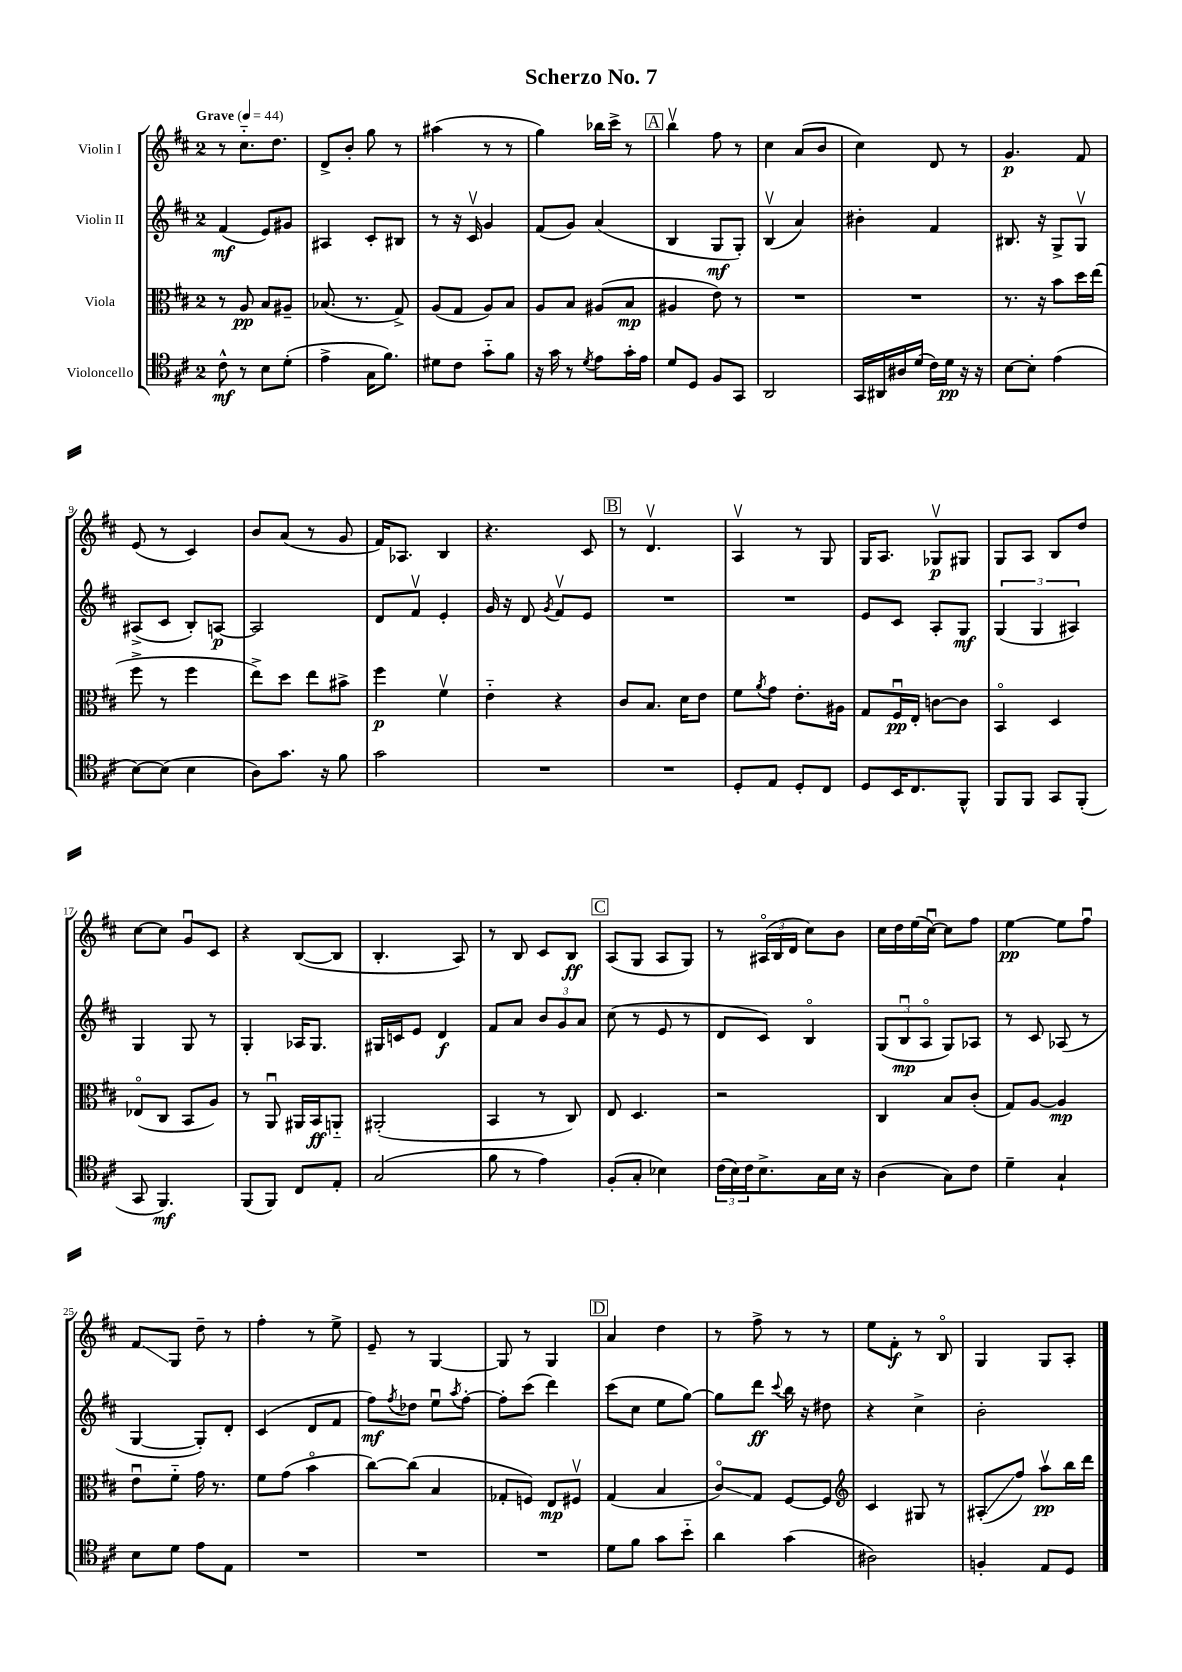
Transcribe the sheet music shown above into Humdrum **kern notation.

**kern	**kern	**kern	**kern
*staff4	*staff3	*staff2	*staff1
*clefC4	*clefC3	*clefG2	*clefG2
*k[f#c#]	*k[f#c#]	*k[f#c#]	*k[f#c#]
*M2/4	*M2/4	*M2/4	*M2/4
*MM44	*MM44	*MM44	*MM44
8c#^^	8r	(4f#	8r
8r	8A	.	8.cc#'~
8B	8B	8e)	.
.	.	.	8.dd
(8d'	8A#~	8g#	.
=	=	=	=
4e^	(8.B-	4A#	8d^
.	.	.	8b'
.	8.r	.	.
16G	.	8c#'	8gg
8.f#)	.	.	.
.	8G^)	8B#	8r
=	=	=	=
8d#	(8A	8r	(4aa#
8c#	8G	16r	.
.	.	16c#v	.
8g'~	8A)	4g	8r
8f#	8B	.	8r
=	=	=	=
16r	8A	(8f#	4gg)
16g	.	.	.
8r	8B	8g)	.
8qd	.	.	.
8e	(8A#	(4a	16bb-
.	.	.	16ccc#^
16g'	8B	.	8r
16e	.	.	.
=	=	=	=
8d	4A#	4B	4bbv
8D	.	.	.
8F#	8e)	8G	8ff#
8GG	8r	8G')	8r
=	=	=	=
2AA	2r	(4Bv	4cc#
.	.	4a)	(8a
.	.	.	8b
=	=	=	=
16GG	2r	4b#'	4cc#)
16AA#	.	.	.
16A#	.	.	.
(16d	.	.	.
16c#)	.	4f#	8d
16d	.	.	.
16r	.	.	8r
16r	.	.	.
=	=	=	=
[8B	8.r	8.B#	4.g
8B']	.	.	.
.	16r	16r	.
(4e	8b	8G^	.
.	16dd	8Gv	8f#
.	(16ee	.	.
=	=	=	=
[8B)	8ff#^	(8A#^	(8e
(8B]	8r	8c#	8r
4B	4ff#	8B')	4c#)
.	.	[8A	.
=	=	=	=
8A)	8ee^)	2A]	8b
8.g	8dd	.	(8a
.	8ee	.	8r
16r	.	.	.
8f#	8b#^	.	8g
=	=	=	=
2g	4ff#	8d	16f#)
.	.	.	8.A-
.	.	8f#v	.
.	4f#v	4e'	4B
=	=	=	=
2r	4e'~	16g	4.r
.	.	16r	.
.	.	8d	.
.	.	8qg	.
.	4r	8f#v	.
.	.	8e	8c#
=	=	=	=
2r	8c#	2r	8r
.	8.B	.	4.dv
.	16d	.	.
.	8e	.	.
=	=	=	=
8D'	8f#	2r	4Av
.	8qa	.	.
8E	8g	.	.
8D'	8.e'	.	8r
8C#	.	.	8G
.	16A#	.	.
=	=	=	=
8D	8G	8e	16G
.	.	.	8.A
16BB	16F#u	8c#	.
8.C#	16E'	.	.
.	[8c	8A'	8G-v
8FF#^^	8c]	8G	8G#
=	=	=	=
8FF#	4BBo	(6G	8G
8FF#	.	.	8A
.	.	6G	.
8GG	4D	.	8B
.	.	6A#)	.
(8FF#'	.	.	8dd
=	=	=	=
8GG	(8E-o	4G	[8cc#
4.FF#)	8C#	.	8cc#]
.	8BB	8G	8gu
.	8A)	8r	8c#
=	=	=	=
(8FF#	8r	4G'	4r
8FF#)	8AAu	.	.
8C#	16AA#	16A-	([8B
.	16BB	8.G	.
8E'	8AA'~	.	8B]
=	=	=	=
(2G	(2AA#'	16G#	4.B'
.	.	16c	.
.	.	8e	.
.	.	4d	.
.	.	.	8A)
=	=	=	=
8f#	4BB	8f#	8r
8r	.	8a	8B
4e)	8r	12b	8c#
.	.	12g	.
.	8C#)	.	8B
.	.	12a	.
=	=	=	=
(8F#'	8E	(8cc#	(8A
8G'	4.D	8r	8G
4B-)	.	8e	8A
.	.	8r	8G)
=	=	=	=
(24c#	2r	8d	8r
24B)	.	.	.
24c#	.	.	.
8.B^	.	8c#)	(24A#o
.	.	.	24B
.	.	.	24d
.	.	4Bo	8cc#)
16G	.	.	.
16B	.	.	8b
16r	.	.	.
=	=	=	=
(4A	4C#	(12G	16cc#
.	.	.	16dd
.	.	12Bu	.
.	.	.	(16ee
.	.	12Ao	.
.	.	.	[16cc#u)
8G)	8B	8G)	8cc#]
8c#	(8c#'	8A-	8ff#
=	=	=	=
4d~	8G)	8r	[4ee
.	[8A	8c#	.
4G`	4A]	(8A-	8ee]
.	.	8r	8ff#u
=	=	=	=
8B	8eu	[4G	8f#
8d	8f#'~	.	8G
8e	16g	8G'])	8dd~
.	8.r	.	.
8E	.	8d'	8r
=	=	=	=
2r	8f#	(4c#	4ff#'
.	(8g	.	.
.	4bo	8d	8r
.	.	8f#	8ee^
=	=	=	=
2r	[8cc#)	8ff#)	8e~
.	.	8qff#	.
.	(8cc#]	8dd-	8r
.	4B	8eeu	[4G
.	.	8qaa	.
.	.	[8ff#'	.
=	=	=	=
2r	8G-'	8ff#']	8G]
.	8F)	(8ccc#	8r
.	8E	4ddd)	4G
.	8F#v	.	.
=	=	=	=
8d	(4G	(8ccc#	4a
8f#	.	8cc#	.
8g	4B	8ee	4dd
8b'~	.	[8gg)	.
=	=	=	=
4a	8c#o)	8gg]	8r
.	8G	8ddd	8ff#^
.	.	8qqccc#	.
(4g	[8F#	16bb	8r
.	.	16r	.
.	8F#]	8dd#	8r
=	=	=	=
*	*clefG2	*	*
2A#)	4c#	4r	8ee
.	.	.	8f#'
.	8G#	4cc#^	8r
.	8r	.	8Bo
=	=	=	=
4F'	(8A#'	2b'	4G
.	8ff#)	.	.
8E	8aav	.	8G
8D	16bb	.	8A'
.	16ddd	.	.
==	==	==	==
*-	*-	*-	*-
